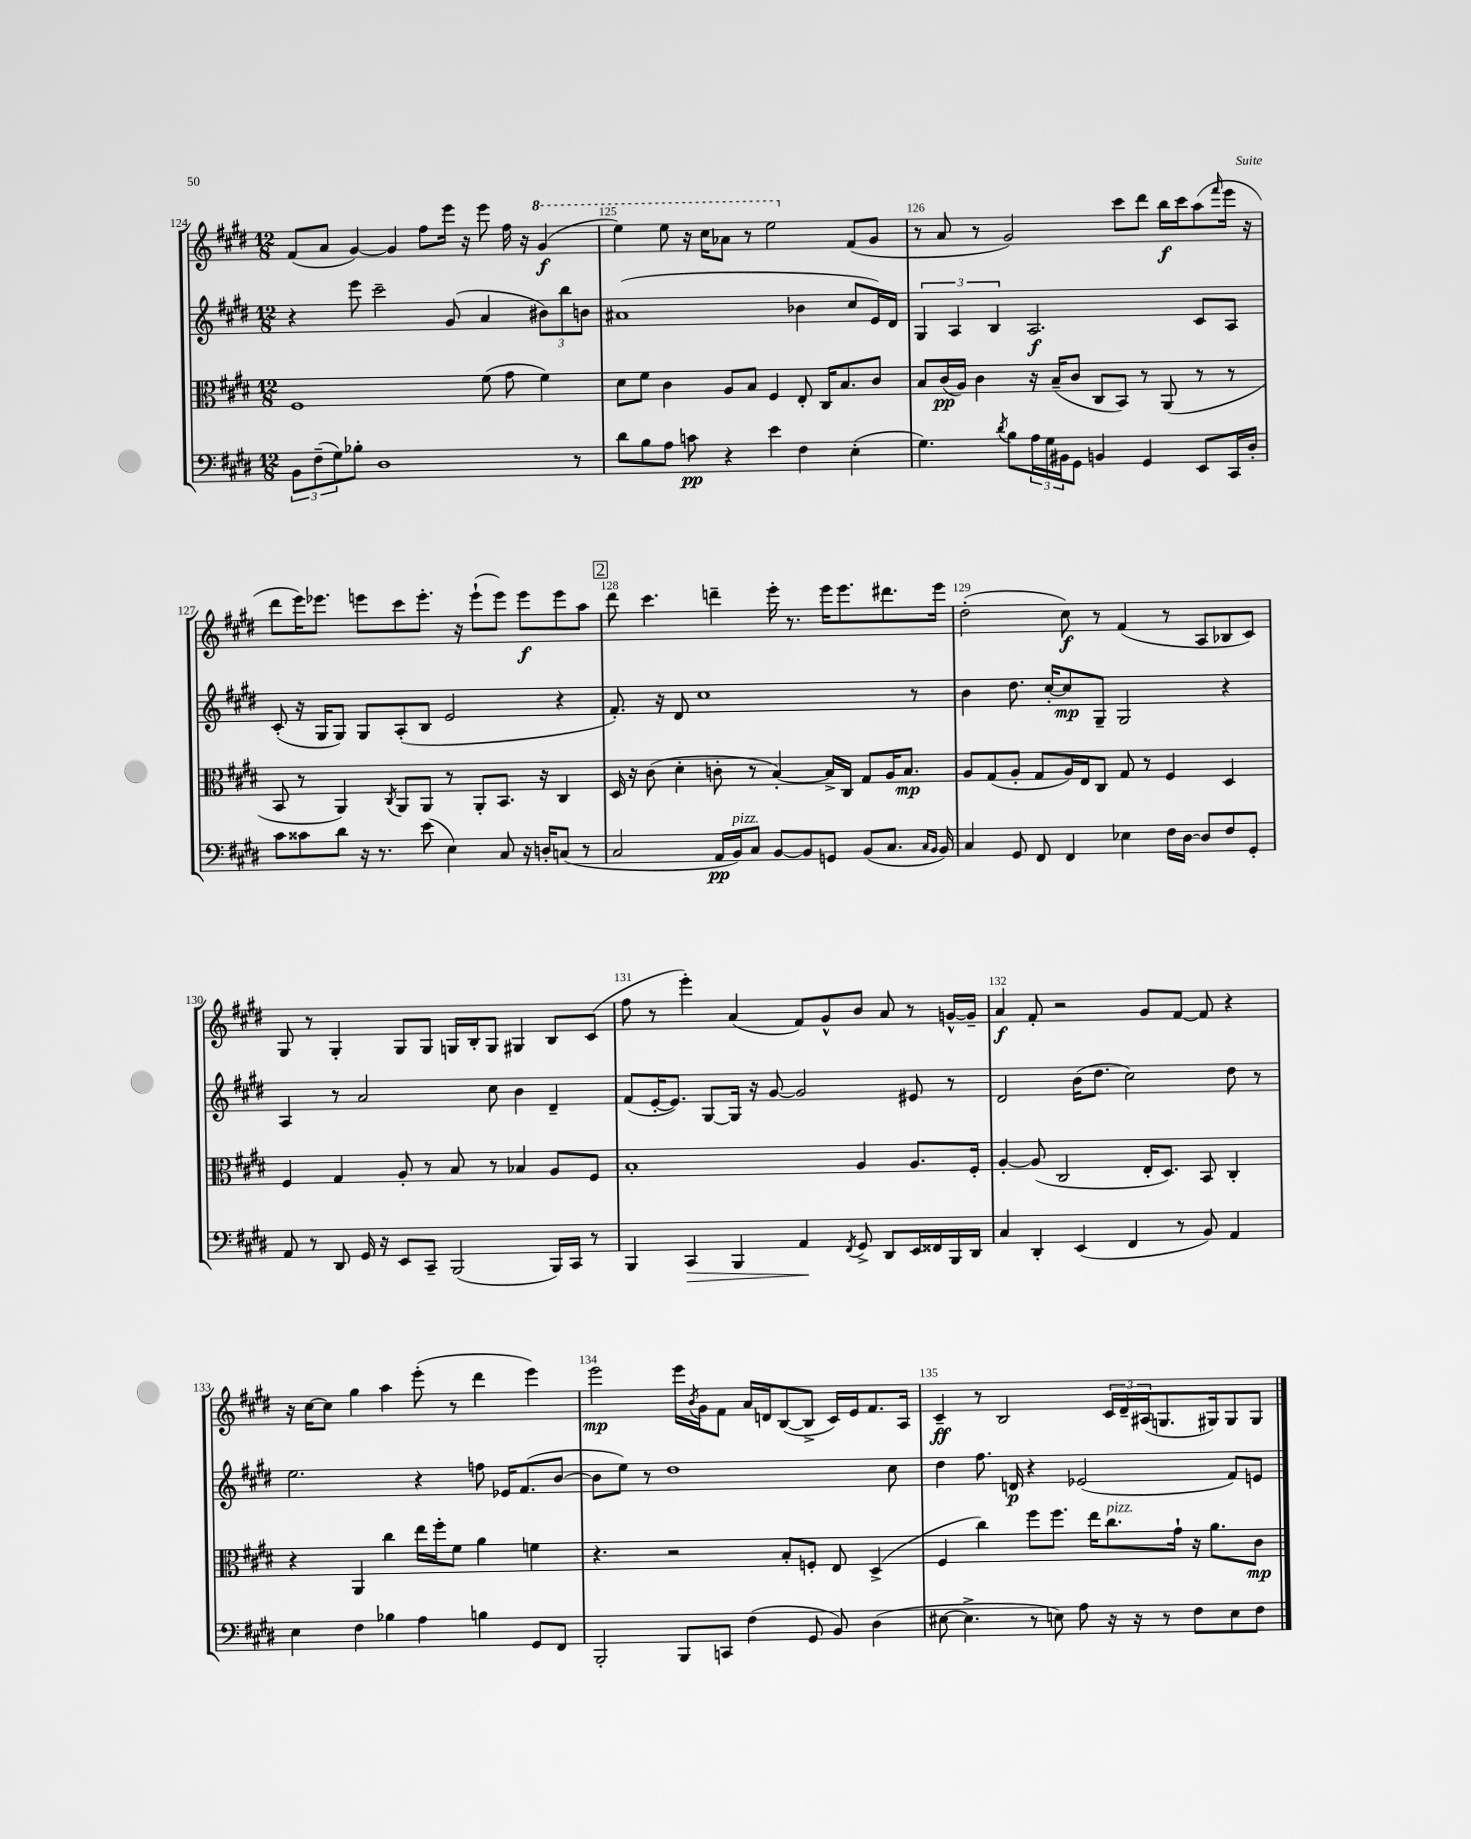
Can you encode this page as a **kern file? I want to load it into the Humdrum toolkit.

**kern	**kern	**kern	**kern
*staff4	*staff3	*staff2	*staff1
*clefF4	*clefC3	*clefG2	*clefG2
*k[f#c#g#d#]	*k[f#c#g#d#]	*k[f#c#g#d#]	*k[f#c#g#d#]
*M12/8	*M12/8	*M12/8	*M12/8
12BB\L	1F#	4r	(8f#/L
(12F#~\	.	.	.
.	.	.	8a/J
12G#\)	.	.	.
8B-'\J	.	8eee\	[4g#/)
1D#	.	2ccc#~\	.
.	.	.	4g#/]
.	.	.	8ff#\L
.	.	(8g#/	16eee\Jk
.	.	.	16r
.	(8f#\	4a/	8eee\
.	8g#\	.	16ff#\
.	.	.	16r
.	4f#\)	12b#\L)	(4gg#/
.	.	12bb\	.
8r	.	.	.
.	.	12b\J	.
=	=	=	=
8d#\L	8d#\L	(1a#	4eee\)
8B\	8f#\J	.	.
8A\J	4c#\	.	8eee\
8c\	.	.	16r
.	.	.	16ccc#\LK
4r	8A/L	.	8aa-\J
.	8B/J	.	8r
4e\	4F#/	.	2eee\
4F#\	8E'/	4b-\	.
.	16C#/LK	.	.
.	8.B/	.	.
(4E'\	.	8cc#/L	(8f#/L
.	8c#/J	16e/L)	8g#/J
.	.	16d#/JJ	.
=	=	=	=
4.G#\)	8B/L	6G#/	8r
.	(16c#/L	.	8a/
.	.	6A/	.
.	16A/JJ)	.	.
.	4c#\	.	8r
.	.	6B/	.
8qd#/	.	.	.
8B\L	.	.	2g#/)
24A\L	16r	2.A/	.
24G#\	.	.	.
.	(16B~/LK	.	.
24BB#\J	.	.	.
8GG#\J	8c#/J	.	.
4BB/	8C#/L	.	.
.	8BB/J)	.	8ccc#\L
4GG#/	8r	.	8ddd#\J
.	(8AA/	.	16bb\LL
.	.	.	16ccc#\J
8EE/L	8r	8c#/L	(8aa\
.	.	.	16qqfff#/
16CC#/L	8r	8A/J	16eee\Jk
16D#'/JJ	.	.	16r
=	=	=	=
8c#\L	8BB/	(8c#'/	8ddd#\L
8c##\	8r	16r	16eee\K)
.	.	16G#/LK	8.eee-\J
8d#\J	4AA/)	8G#/J)	.
16r	.	8G#/L	8eee\L
8.r	.	.	.
.	8qC#/	.	.
.	8AA/L	(8A'/	8ccc#\
(8e\	8AA/J	8B/J	8.eee'\J
4E\)	8r	2e/	.
.	.	.	16r
.	8AA'/L	.	(8eee`\L
8C#/	8.BB/J	.	8eee\J)
16r	.	.	8eee\L
16D'/LK	16r	.	.
(8C/J	4C#/	4r	8eee\
8r	.	.	8aa\J
=	=	=	=
2C#/	16D#/	8.f#'/)	8ddd#\
.	16r	.	.
.	(8c#\	.	4.ccc#\
.	.	16r	.
.	4d#'\	8d#/	.
.	.	1cc#	.
16AA/LL	8c'\	.	4ddd~\
16BB/J)	.	.	.
8C#/J	8r	.	.
[8BB/L	[4B'/)	.	16eee'\
.	.	.	8.r
8BB/]	.	.	.
8GG/J	16B^/]LL	.	16eee\LK
.	16C#/JJ	.	8.eee\
(8BB/L	8G#/L	.	.
8.C#/J	16A/K	.	8.ddd#\
.	8.B/J	.	.
.	.	8r	.
16qqC#/LL	.	.	.
16qqBB/JJ	.	.	.
16BB/)	.	.	16eee\Jk
=	=	=	=
4C#/	8A/L	4b\	(2dd#'\
.	(8G#/	.	.
8GG#/	8A'/J	8.dd#\	.
8FF#/	8G#/L	.	.
.	.	[16cc#'/LK	.
4FF#/	16A/L)	8cc#/]	8cc#\)
.	16E/J	.	.
.	8C#/J	8G#~/J	8r
4E-\	8G#/	2G#/	(4f#/
.	8r	.	.
16F#\LL	4F#/	.	8r
[16D#\JJ	.	.	.
8D#/]L	.	.	8A/L
8F#/	4D#/	4r	8B-/
8GG#'/J	.	.	8c#/J)
=	=	=	=
8AA/	4F#/	4A/	8G#/
8r	.	.	8r
8DD#/	4G#/	8r	4G#'/
16GG#/	.	2a/	.
16r	.	.	.
8EE/L	8A'/	.	8G#/L
8CC#~/J	8r	.	8G#/J
(2BBB/	8B/	.	16G/LL
.	.	.	16B'/J
.	8r	8cc#\	8G/J
.	4B-/	4b\	4G#/
16BBB/LL)	8A/L	4d#~/	8B/L
16CC#/JJ	.	.	.
8r	8F#/J	.	(8c#/J
=	=	=	=
4BBB/	1B'	(8f#/L	8ff#\
.	.	[16e'/K	8r
.	.	8.e/]J)	.
4CC#/	.	.	4eee'\)
.	.	[8G#/L	.
4BBB/	.	16G#/]Jk	(4a/
.	.	16r	.
.	.	[8g#/	.
4AA/	.	2g#/]	8f#/L)
.	.	.	8g#^^/
8qFF#/	.	.	.
8GG#^/	4A/	.	8b/J
8DD#/L	.	.	8a/
16EE/L	8.A/L	8e#/	8r
16FF##/	.	.	.
16BBB/	.	8r	[16g^^/LL
16DD#/JJ	16F#'/Jk	.	16g~/]JJ
=	=	=	=
4C#/	[4A'/	2d#/	4a/
4DD#'/	(8A/]	.	8f#'/
.	2C#/	.	2r
(4EE/	.	(16b\LK	.
.	.	8.dd#\J	.
4FF#/	.	2cc#\)	.
.	16E'/LK	.	8g#/L
.	8.D#/J)	.	.
8r	.	.	[8f#/J
8BB/)	8BB/	.	8f#/]
4AA/	4C#'/	8dd#\	4r
.	.	8r	.
=	=	=	=
4E\	4r	2.ee\	16r
.	.	.	[16cc#\LK
.	.	.	8cc#\]J
4F#\	4AA/	.	4gg#\
4B-\	4cc#\	.	4aa\
4A\	16ee\LL	4r	(8eee'\
.	16ff#'\J	.	.
.	8f#\J	.	8r
4B\	4a\	8ff\	4ddd#\
.	.	16e-/LK	.
.	.	(8.f#/	.
8GG#/L	4f\	.	4eee\)
8FF#/J	.	[8b/J	.
=	=	=	=
2BBB'/	4.r	8b\]L	2eee\
.	.	8ee\J)	.
.	.	8r	.
.	2r	1dd#	.
8BBB/L	.	.	16eee\LL
.	.	.	8qb/
.	.	.	16g#\J
8CC/J	.	.	8f#\J
(4F#\	.	.	16a/LL
.	.	.	16d/J
.	8B'/L	.	([8B/
8GG#/	8F'/J	.	8B^/]J
8BB/)	8E/	.	16c#/LL)
.	.	.	16e/J
(4D#\	(4D#^/	.	8.f#/
.	.	8cc#\	.
.	.	.	16A/Jk
=	=	=	=
[8E#\	4F#/	4dd#\	4c#~/
4.E#^\]	.	.	.
.	4cc#\)	8.ff#\	8r
.	.	.	2B/
.	.	16d/	.
8r	8ff#\L	4r	.
8E\)	8.ff#\J	.	.
8A\	.	(2e-/	.
.	16ee\LK	.	.
16r	8.cc#\	.	24c#/LL
.	.	.	24d#~/
16r	.	.	.
.	.	.	(24A#/J
8r	.	.	8.G/
.	16g#`\Jk	.	.
8F#\L	16r	.	.
.	8.a\L	.	16G#/k)
8E\	.	8f#/L)	8G#/
8F#\J	8c#\J	8e/J	8G#/J
==	==	==	==
*-	*-	*-	*-
